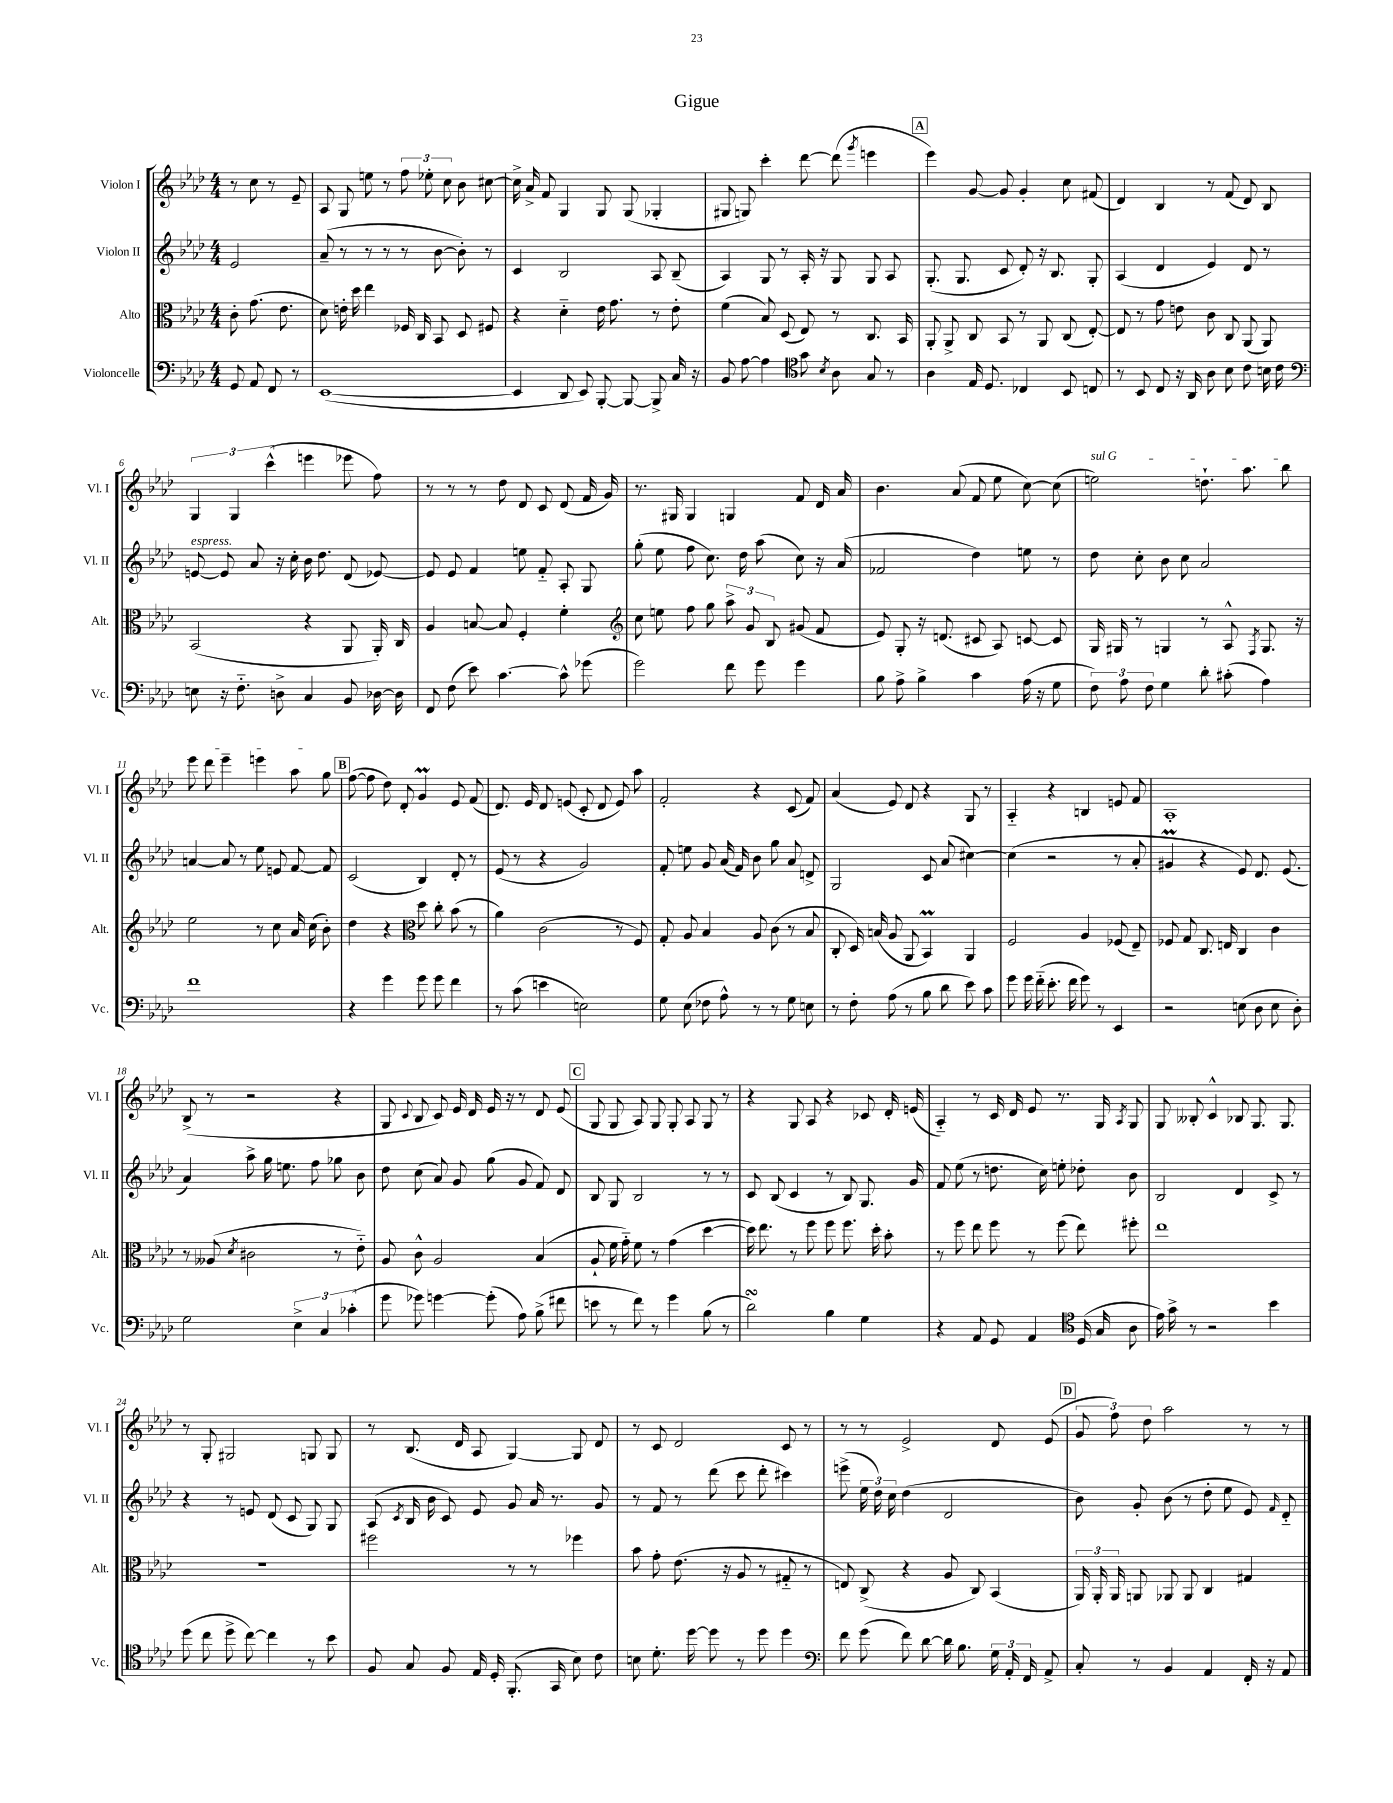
\header { title = "Gigue" }
<<
\new StaffGroup <<
\new Staff = "s0" \with { instrumentName = "Violon I" shortInstrumentName = "Vl. I" } {
    \clef treble \key aes \major \numericTimeSignature \time 4/4 \partial 2
    \autoBeamOff r8 c''8 r8 ees'8-- |
    aes8 g8 e''8 r8 \tuplet 3/2 { f''8 ees''8-. c''8 } bes'8 cis''8~ |
    cis''16-> aes'16-> f'8 g4 g8 g8( ges4-. |
    gis8 g8) c'''4-. des'''8~ des'''8( \acciaccatura { g'''8 } e'''4 |
    \mark \markup { \box "A" } ees'''4) g'8~ g'8 g'4-. c''8 fis'8( |
    des'4) bes4 r8 f'8( des'8) bes8 |
    \tuplet 3/2 { g4 g4 c'''4-^( } e'''4 ees'''8 f''8) |
    r8 r8 r8 des''8 des'8 c'8 des'8( f'16 g'16) |
    r8. gis16 gis4 g4 f'8 des'16 aes'16 |
    bes'4. aes'8( f'8 ees''8 c''8~) c''8( |
    \once \override TextSpanner.bound-details.left.text = \markup { \italic "sul G" } e''2\startTextSpan) d''8.-! aes''8. bes''8 |
    ees'''8 des'''8 ees'''4-- e'''4 aes''8 g''8\stopTextSpan |
    \mark \markup { \box "B" } f''8~( f''8 des''8) des'8-. g'4\prall ees'8 f'8( |
    des'8.) ees'16 des'8 e'8( c'8-. des'8 e'8) aes''8 |
    f'2-. r4 c'8( f'8) |
    aes'4( ees'8) des'8 r4 g8 r8 |
    aes4-_ r4 b4 e'8 f'8 |
    aes1-. |
    bes8->( r8 r2 r4 |
    g8 \appoggiatura { c'8 } bes8 c'8) ees'16 des'16 ees'16 r16 r8 des'8 ees'8( |
    \mark \markup { \box "C" } g8 g8 aes8) g8 g8-. aes8 g8 r8 |
    r4 g8 aes8 r4 ces'8 des'16-. e'16( |
    aes4-_) r8 c'16 des'16 ees'8 r8. g16 \acciaccatura { aes8 } g8 |
    g8 beses8-. c'4-^ bes8 g8. g8. |
    r8 g8-. gis2 g8 g8 |
    r8 bes8.( des'16 aes8 g4~) g8 des'8 |
    r8 c'8 des'2 c'8 r8 |
    r8 r8 ees'2-> des'8 ees'8( |
    \mark \markup { \box "D" } \tuplet 3/2 { g'8 f''8) des''8 } aes''2 r8 r8 \bar "|." |
}
\new Staff = "s1" \with { instrumentName = "Violon II" shortInstrumentName = "Vl. II" } {
    \clef treble \key aes \major \numericTimeSignature \time 4/4 \partial 2
    \autoBeamOff ees'2 |
    aes'8--( r8 r8 r8 r8 bes'8~ bes'8-.) r8 |
    c'4 bes2 aes8 bes8--( |
    aes4) g8 r8 aes16-. r16 g8 g8 aes8 |
    \mark \markup { \box "A" } g8.-.( g8. c'8 des'8-.) r16 bes8. g8-. |
    aes4( des'4 ees'4) des'8 r8 |
    e'8~^\markup { \italic "espress." } e'8 aes'8 r16 c''16-. bes'16 des''8. des'8( ees'8~) |
    ees'8 ees'8 f'4 e''8 f'8-_ aes8-. g8 |
    g''8-.( ees''8 f''8 c''8.) des''16 aes''8( c''8) r16 aes'16( |
    fes'2 des''4) e''8 r8 |
    des''8 c''8-. bes'8 c''8 aes'2 |
    a'4~ a'8 r8 ees''8 e'8 f'8~ f'8 |
    \mark \markup { \box "B" } c'2( bes4) des'8-. r8 |
    ees'8( r8 r4 g'2) |
    f'8-. e''8 g'8 aes'16( f'16) bes'8 g''8 aes'8 d'8-> |
    g2 c'8 aes'8( cis''4~) |
    cis''4( r2 r8 aes'8-. |
    gis'4\prall r4 ees'8) des'8. ees'8.( |
    aes'4) aes''8-> g''16 e''8. f''8 ges''8 bes'8 |
    des''8 c''8( aes'8) g'8 g''8( g'8 f'8) des'8 |
    \mark \markup { \box "C" } bes8 g8 bes2 r8 r8 |
    c'8 bes8( c'4 r8 bes8) g8. g'16 |
    f'8 ees''8( r8 d''8. c''16) e''8-. des''8-. bes'8 |
    bes2 des'4 c'8-> r8 |
    r4 r8 e'8 des'8( c'8 g8) g8 |
    aes8( \acciaccatura { c'8 } bes16 bes'16 c'8) ees'8 g'8 aes'16 r8. g'8 |
    r8 f'8 r8 des'''8( c'''8 des'''8-. cis'''4) |
    e'''8->( \tuplet 3/2 { ees''16 des''16) c''16 } des''4( des'2 |
    \mark \markup { \box "D" } bes'8) g'8-. bes'8( r8 des''8-. ees''8 ees'8) \grace { f'16 } des'8-_ \bar "|." |
}
\new Staff = "s2" \with { instrumentName = "Alto" shortInstrumentName = "Alt." } {
    \clef alto \key aes \major \numericTimeSignature \time 4/4 \partial 2
    \autoBeamOff c'8-. g'8.( ees'8. |
    des'8) e'16-. des''16 ees''4 fes16 c16 bes,8 des8 fis8 |
    r4 des'4-_ ees'16 g'8. r8 ees'8-. |
    f'4( bes8) des8( ees8) r8 c8. bes,16 |
    \mark \markup { \box "A" } aes,8-. aes,8-> c8 bes,8 r8 aes,8 c8( ees8~-.) |
    ees8 r8 g'8 e'8 c'8 c8 aes,8( aes,8) |
    bes,2( r4 aes,8 aes,16-.) c16 |
    aes4 b8~ b8 f4-. f'4-. |
    \clef treble c''8 e''8 f''8 g''8 \tuplet 3/2 { aes''8-> g'8 bes8 } gis'8( f'8 |
    ees'8) g8-. r16 d'8.( cis'8 aes8) c'8~ c'8 |
    g16 gis16 r8 g4 r8 aes8-^ \acciaccatura { f8 } g8. r16 |
    ees''2 r8 c''8 aes'16 c''16( bes'8-.) |
    \mark \markup { \box "B" } des''4 r4 \clef alto des''8 c''8-. bes'8( r8 |
    aes'4) c'2( r8 f8) |
    g8-. aes8 bes4 aes8 c'8( r8 bes8 |
    c8-. des16) b16( aes8 aes,8 bes,4\prall) aes,4 |
    f2 aes4 fes8( ees8--) |
    fes8 g8 c8. e16 c4 c'4 |
    r8 aeses8( \acciaccatura { des'8 } cis'2 r8 ees'8-_) |
    aes8 c'8-^ aes2 bes4( |
    \mark \markup { \box "C" } aes8-! f'16 g'16-_) f'8 r8 g'4( des''4~ |
    des''16) ees''8. r8 f''8 f''8 f''8. des''16-. bes'8-. |
    r8 f''8 ees''8 f''8 r8 f''8( ees''8) fis''8-. |
    ees''1 |
    R1 |
    fis''2 r8 r8 fes''4 |
    bes'8 g'8-. ees'8.( r16 aes8 r8 gis8-_ r8 |
    e8) c8->( r4 aes8 c8) bes,4( |
    \mark \markup { \box "D" } \tuplet 3/2 { aes,16) aes,16-. aes,16 } a,8 aes,8 aes,8 c4 gis4 \bar "|." |
}
\new Staff = "s3" \with { instrumentName = "Violoncelle" shortInstrumentName = "Vc." } {
    \clef bass \key aes \major \numericTimeSignature \time 4/4 \partial 2
    \autoBeamOff g,8 aes,8 f,8 r8 |
    ees,1~( |
    ees,4 des,8 ees,8) bes,,8~-. bes,,8~ bes,,8-> c16 r16 |
    bes,8 aes8~ aes4 \clef tenor g'8 \acciaccatura { bes8 } aes8 g8 r8 |
    \mark \markup { \box "A" } aes4 ees16 des8. ces4 bes,8 c8 |
    r8 bes,8 c8 r16 aes,16 aes8 bes8 c'8 b16 c'16 |
    \clef bass e8 r16 f8.-_ d8-> c4 bes,8 des16~ des16 |
    f,8 f8( ees'8) c'4.~ c'8-^ ges'8( |
    g'2) f'8 g'8 g'4 |
    bes8 aes8-> bes4-> c'4 aes16( r16 g8 |
    \tuplet 3/2 { f8) aes8 f8 } g4 des'8-. cis'8-.( aes4) |
    f'1 |
    \mark \markup { \box "B" } r4 g'4 g'8 g'8 f'4 |
    r8 c'8( e'4 e2) |
    g8 ees8( fes8 aes8-^) r8 r8 g8 e8 |
    r8 f8-. aes8( r8 bes8 des'8 ees'8) c'8 |
    g'8 g'16 f'16-_( ees'8.-. f'16 g'8) r8 ees,4 |
    r2 e8( des8 e8 des8-.) |
    g2 \tuplet 3/2 { ees4-> c4 ces'4-.( } |
    g'8 ges'8) g'4~ g'8-.( aes8) bes8->( fis'8 |
    \mark \markup { \box "C" } e'8 r8 f'8) r8 g'4 bes8( r8 |
    des'2\turn) bes4 g4 |
    r4 aes,8 g,8 aes,4 \clef tenor des16( g16 aes8 |
    ees'16) g'16-> r8 r2 bes'4 |
    des''8( c''8 des''8-> c''8~) c''4 r8 bes'8 |
    f8 g8 f8 ees16 des16-. f,8.-.( g,16 bes8) c'8 |
    b8 des'8.-. des''16~ des''8 r8 des''8 des''4 |
    \clef bass f'8 g'8( f'8) des'8~ des'16 bes8. \tuplet 3/2 { g16 aes,16-. f,16 } aes,8-> |
    \mark \markup { \box "D" } c8-. r8 bes,4 aes,4 f,16-. r16 aes,8 \bar "|." |
}
>>
>>
